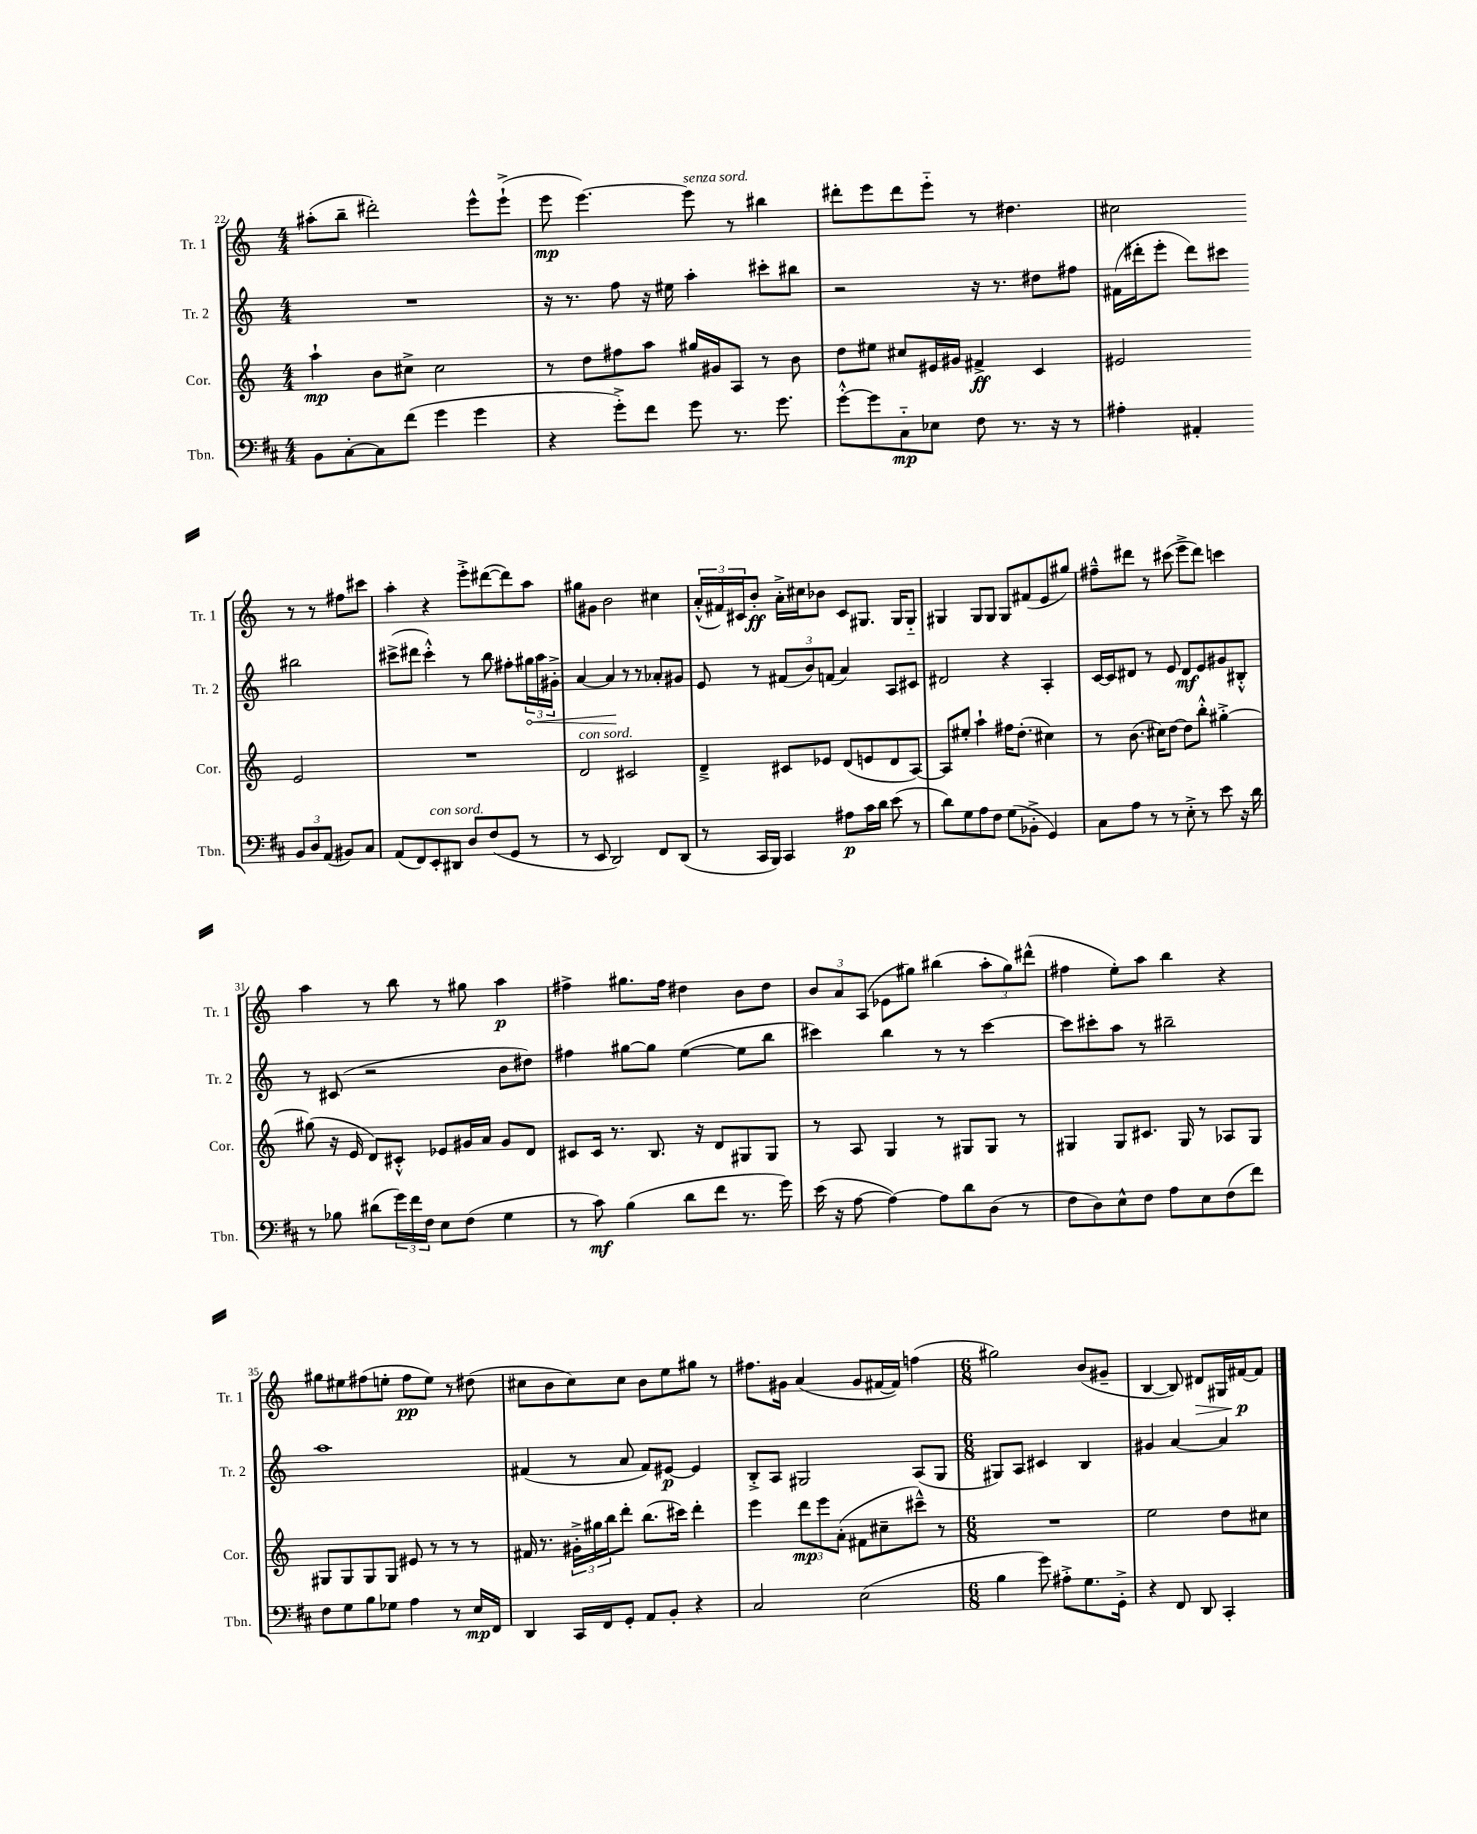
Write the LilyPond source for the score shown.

<<
\new StaffGroup <<
\new Staff = "s0" \with { instrumentName = "Tr. 1" shortInstrumentName = "Tr. 1" } {
    \clef treble \key c \major \numericTimeSignature \time 4/4
    ais''8-.( b''8-- dis'''2-.) e'''8-^ e'''8-!->( |
    e'''8\mp e'''4.~) e'''8^\markup { \italic "senza sord." } r8 bis''4 |
    dis'''8-. e'''8 dis'''8 e'''8-_ r8 dis''4. |
    cis''2 r8 r8 fis''8 cis'''8 |
    a''4-. r4 e'''8-.-> dis'''8~( dis'''8) a''8 |
    gis''8 gis'8 b'2 cis''4 |
    \tuplet 3/2 { a'16-.-^( fis'16) cis'16 } b'8-.\ff a'16-.-> cis''16 bes'8 cis'8 gis8. gis16 gis8-_ |
    gis4 gis8 gis8 gis8 fis'8( e'8 gis''8) |
    fis''8---^ dis'''8 r8 cis'''8( e'''8-> dis'''8) c'''4 |
    a''4 r8 b''8 r8 gis''8 a''4\p |
    fis''4-> gis''8. fis''16 dis''4 b'8 dis''8 |
    \tuplet 3/2 { b'8 a'8 a8( } ees'8 gis''8) bis''4( \tuplet 3/2 { a''8-. gis''8) dis'''8-^( } |
    fis''4 e''8-.) a''8 b''4 r4 |
    gis''8 eis''8 fis''8( e''8-. fis''8\pp e''8) r8 dis''8( |
    cis''8 b'8 cis''8) cis''8 b'8 e''8 gis''8 r8 |
    fis''8. gis'16 a'4( gis'8 fis'16~ fis'16) f''4( |
    \numericTimeSignature \time 6/8 gis''2) b'8( gis'8-- |
    b4~ b8) dis'8\> gis16 fis'16~\p\! fis'8 \bar "|." |
}
\new Staff = "s1" \with { instrumentName = "Tr. 2" shortInstrumentName = "Tr. 2" } {
    \clef treble \key c \major \numericTimeSignature \time 4/4
    R1 |
    r16 r8. f''8 r16 eis''16 a''4-. cis'''8-. bis''8 |
    r2 r16 r8. dis''8 fis''8 |
    fis'16( dis'''16-. e'''8-. dis'''8) cis'''8 bis''2 |
    cis'''8->( dis'''8 cis'''4-.-^) r8 b''8 fis''8-. \tuplet 3/2 { \once \override Hairpin.circled-tip = ##t gis''16\< a''16 gis'16-.-> } |
    a'4~ a'4\! r8 r8 aes'8-. gis'8 |
    e'8 r8 \tuplet 3/2 { fis'8( b'8) f'8( } a'4) a8 cis'8 |
    dis'2 r4 a4-. |
    c'16~ c'16 dis'8 r8 e'8 dis'8\mf e'8 gis'8 bis8-.-^ |
    r8 cis'8( r2 b'8 dis''8) |
    fis''4 gis''8~ gis''8 e''4~( e''8 b''8 |
    cis'''4) b''4 r8 r8 cis'''4~ |
    cis'''8 cis'''8-. a''8 r8 bis''2-- |
    a''1 |
    fis'4( r8 a'8 fis'8) eis'8~\p eis'4 |
    b8-.-> a8 gis2 a8( gis8 |
    \numericTimeSignature \time 6/8 gis8) a8 cis'4 b4 |
    gis'4 a'4~ a'4 \bar "|." |
}
\new Staff = "s2" \with { instrumentName = "Cor." shortInstrumentName = "Cor." } {
    \clef treble \key c \major \numericTimeSignature \time 4/4
    a''4-!\mp b'8 cis''8-> cis''2 |
    r8 d''8 fis''8 a''8 gis''16 gis'16 a8 r8 b'8 |
    d''8 eis''8 cis''8 eis'16 gis'16 fis'4->\ff c'4 |
    eis'2 eis'2 |
    R1 |
    d'2^\markup { \italic "con sord." } cis'2 |
    d'4---> cis'8 ees'8 d'8( e'8 d'8 a8~) |
    a8 eis''8-. a''4-! fis''16 d''8.-.( cis''4) |
    r8 b'8.( cis''16) d''8~ d''8 b''8-.-^ gis''4~-.-> |
    gis''8( r16 e'16 d'8) cis'8-.-^ ees'8 gis'16 a'16 gis'8 d'8 |
    cis'8 cis'16 r8. b8. r16 d'8 gis8 gis8 |
    r8 a8 g4 r8 gis8 gis8 r8 |
    gis4 gis8 cis'8. gis16 r8 aes8 gis8 |
    gis8 gis8 gis8 gis8 eis'8 r8 r8 r8 |
    fis'16 r8. \tuplet 3/2 { gis'16-.-> gis''16 b''16 } d'''8-. b''8.( cis'''16) d'''4-. |
    e'''4 \tuplet 3/2 { d'''8\mp e'''8 a'8-.( } fis'8 cis''8-- cis'''8---^) r8 |
    \numericTimeSignature \time 6/8 R2. |
    e''2 d''8 cis''8 \bar "|." |
}
\new Staff = "s3" \with { instrumentName = "Tbn." shortInstrumentName = "Tbn." } {
    \clef bass \key d \major \numericTimeSignature \time 4/4
    b,8 cis8~-. cis8 fis'8( g'4 g'4 |
    r4 g'8-.->) fis'8 g'8 r8. g'8. |
    g'8~-.-^ g'8 cis8-_\mp ees8 fis8 r8. r16 r8 |
    ais4-. ais,4-. \tuplet 3/2 { b,8 d8 ais,8( } bis,8) cis8 |
    a,8( fis,8) e,8-.^\markup { \italic "con sord." } dis,8 d8 fis8( g,8 r8 |
    r8 e,8 d,2) fis,8 d,8( |
    r8 cis,16 b,,16) cis,4 ais8\p cis'16 d'16 e'8( r8 |
    d'8) g8 a8 fis8 g8( bes,8-.-> g,4) |
    cis8 a8 r8 r8 e8-.-> r8 e'8 r16 d'16 |
    r8 bes8 dis'8( \tuplet 3/2 { g'16) fis'16 fis16 } e8 fis8( g4 |
    r8 cis'8\mf) b4( d'8 fis'8 r8. g'16) |
    e'16( r16 a8~ a4~) a8 d'8 d8( r8 |
    fis8 d8) e8-^ fis8 a8 e8 fis8( fis'8) |
    fis8 g8 b8 ges8 a4 r8 e16\mp fis,16 |
    d,4 cis,16 fis,16 g,8-. a,8 b,8-. r4 |
    cis2 e2( |
    \numericTimeSignature \time 6/8 b4 g'8) ais8-.-> g8. g,16-.-> |
    r4 fis,8 d,8 cis,4-. \bar "|." |
}
>>
>>
\layout { \context { \Score currentBarNumber = #22 } }
